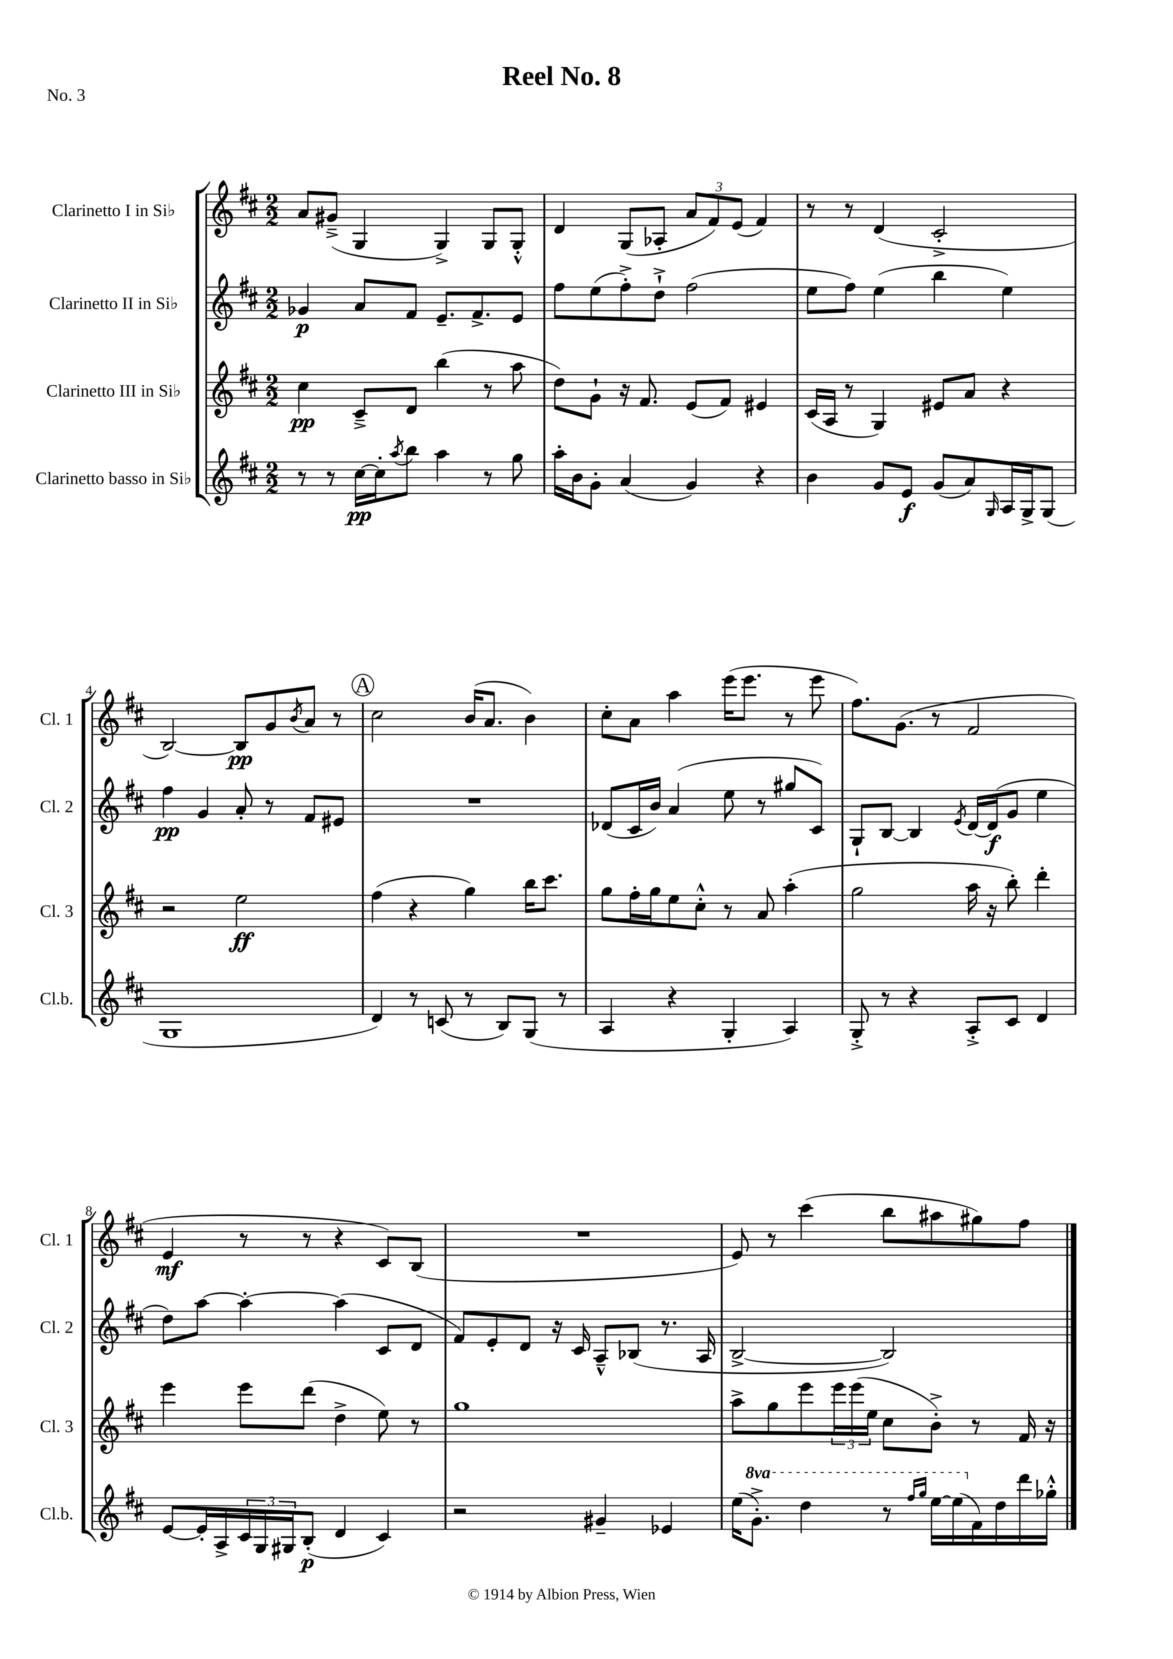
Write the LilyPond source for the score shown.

\header { title = "Reel No. 8" piece = "No. 3" }
<<
\new StaffGroup <<
\new Staff = "s0" \with { instrumentName = "Clarinetto I in Sib" shortInstrumentName = "Cl. 1" } {
    \clef treble \key d \major \numericTimeSignature \time 2/2
    a'8 gis'8--->( g4 g4->) g8 g8-.-^ |
    d'4 g8( aes8-. \tuplet 3/2 { a'8 fis'8) e'8( } fis'4) |
    r8 r8 d'4( cis'2-.-> |
    b2~) b8\pp g'8 \acciaccatura { b'8 } a'8 r8 |
    \mark \markup { \circle "A" } cis''2 b'16( a'8. b'4) |
    cis''8-. a'8 a''4 e'''16( e'''8. r8 e'''8 |
    fis''8.) g'8.( r8 fis'2 |
    e'4\mf r8 r8 r4 cis'8) b8( |
    R1 |
    e'8) r8 cis'''4( b''8 ais''8 gis''8) fis''8 \bar "|." |
}
\new Staff = "s1" \with { instrumentName = "Clarinetto II in Sib" shortInstrumentName = "Cl. 2" } {
    \clef treble \key d \major \numericTimeSignature \time 2/2
    ges'4\p a'8 fis'8 e'8.-- fis'8.-> e'8 |
    fis''8 e''8( fis''8-.->) d''8-!-> fis''2( |
    e''8 fis''8) e''4( b''4 e''4) |
    fis''4\pp g'4 a'8-. r8 fis'8 eis'8 |
    \mark \markup { \circle "A" } R1 |
    des'8( cis'16 b'16) a'4( e''8 r8 gis''8 cis'8) |
    g8-! b8~ b4 \acciaccatura { e'8 } d'16~ d'16\f( g'8 e''4 |
    d''8) a''8~ a''4~-. a''4( cis'8 d'8 |
    fis'8) e'8-. d'8 r16 cis'16 a8---^ bes8( r8. a16 |
    b2~-> b2) \bar "|." |
}
\new Staff = "s2" \with { instrumentName = "Clarinetto III in Sib" shortInstrumentName = "Cl. 3" } {
    \clef treble \key d \major \numericTimeSignature \time 2/2
    cis''4\pp cis'8---> d'8 b''4( r8 a''8 |
    d''8) g'8-! r16 fis'8. e'8( fis'8) eis'4 |
    cis'16( a16 r8 g4) eis'8 a'8 r4 |
    r2 e''2\ff |
    \mark \markup { \circle "A" } fis''4( r4 g''4) b''16 cis'''8. |
    g''8 fis''16-. g''16 e''8 cis''8-.-^ r8 a'8 a''4-.( |
    g''2 a''16 r16 b''8-.) d'''4-. |
    e'''4 e'''8 d'''8( d''4-> e''8) r8 |
    g''1 |
    a''8-> g''8 e'''8 \tuplet 3/2 { e'''16 e'''16( e''16 } cis''8 b'8-.->) r8 fis'16 r16 \bar "|." |
}
\new Staff = "s3" \with { instrumentName = "Clarinetto basso in Sib" shortInstrumentName = "Cl.b." } {
    \clef treble \key d \major \numericTimeSignature \time 2/2 \set Staff.ottavationMarkups = #ottavation-simple-ordinals
    r8 r8 cis''16~\pp cis''16-. \acciaccatura { a''8 } b''8 a''4 r8 g''8 |
    a''16-. b'16 g'8-. a'4( g'4) r4 |
    b'4 g'8 e'8\f g'8( a'8) \grace { g16 } a16 g16-> g8( |
    g1 |
    \mark \markup { \circle "A" } d'4) r8 c'8( r8 b8) g8( r8 |
    a4 r4 g4-. a4) |
    g8-.-> r8 r4 a8-.-> cis'8 d'4 |
    e'8~ e'16-. a16-> \tuplet 3/2 { cis'16 g16 gis16 } b8-.\p( d'4 cis'4) |
    r2 gis'4-- ees'4 |
    e''16( \ottava #1 g''8.-.->) d'''4 r8 \grace { fis'''16 g'''16 } e'''16~ e'''16( \ottava #0 fis'16) d''16 d'''16 ges''16-.-^ \bar "|." |
}
>>
>>
